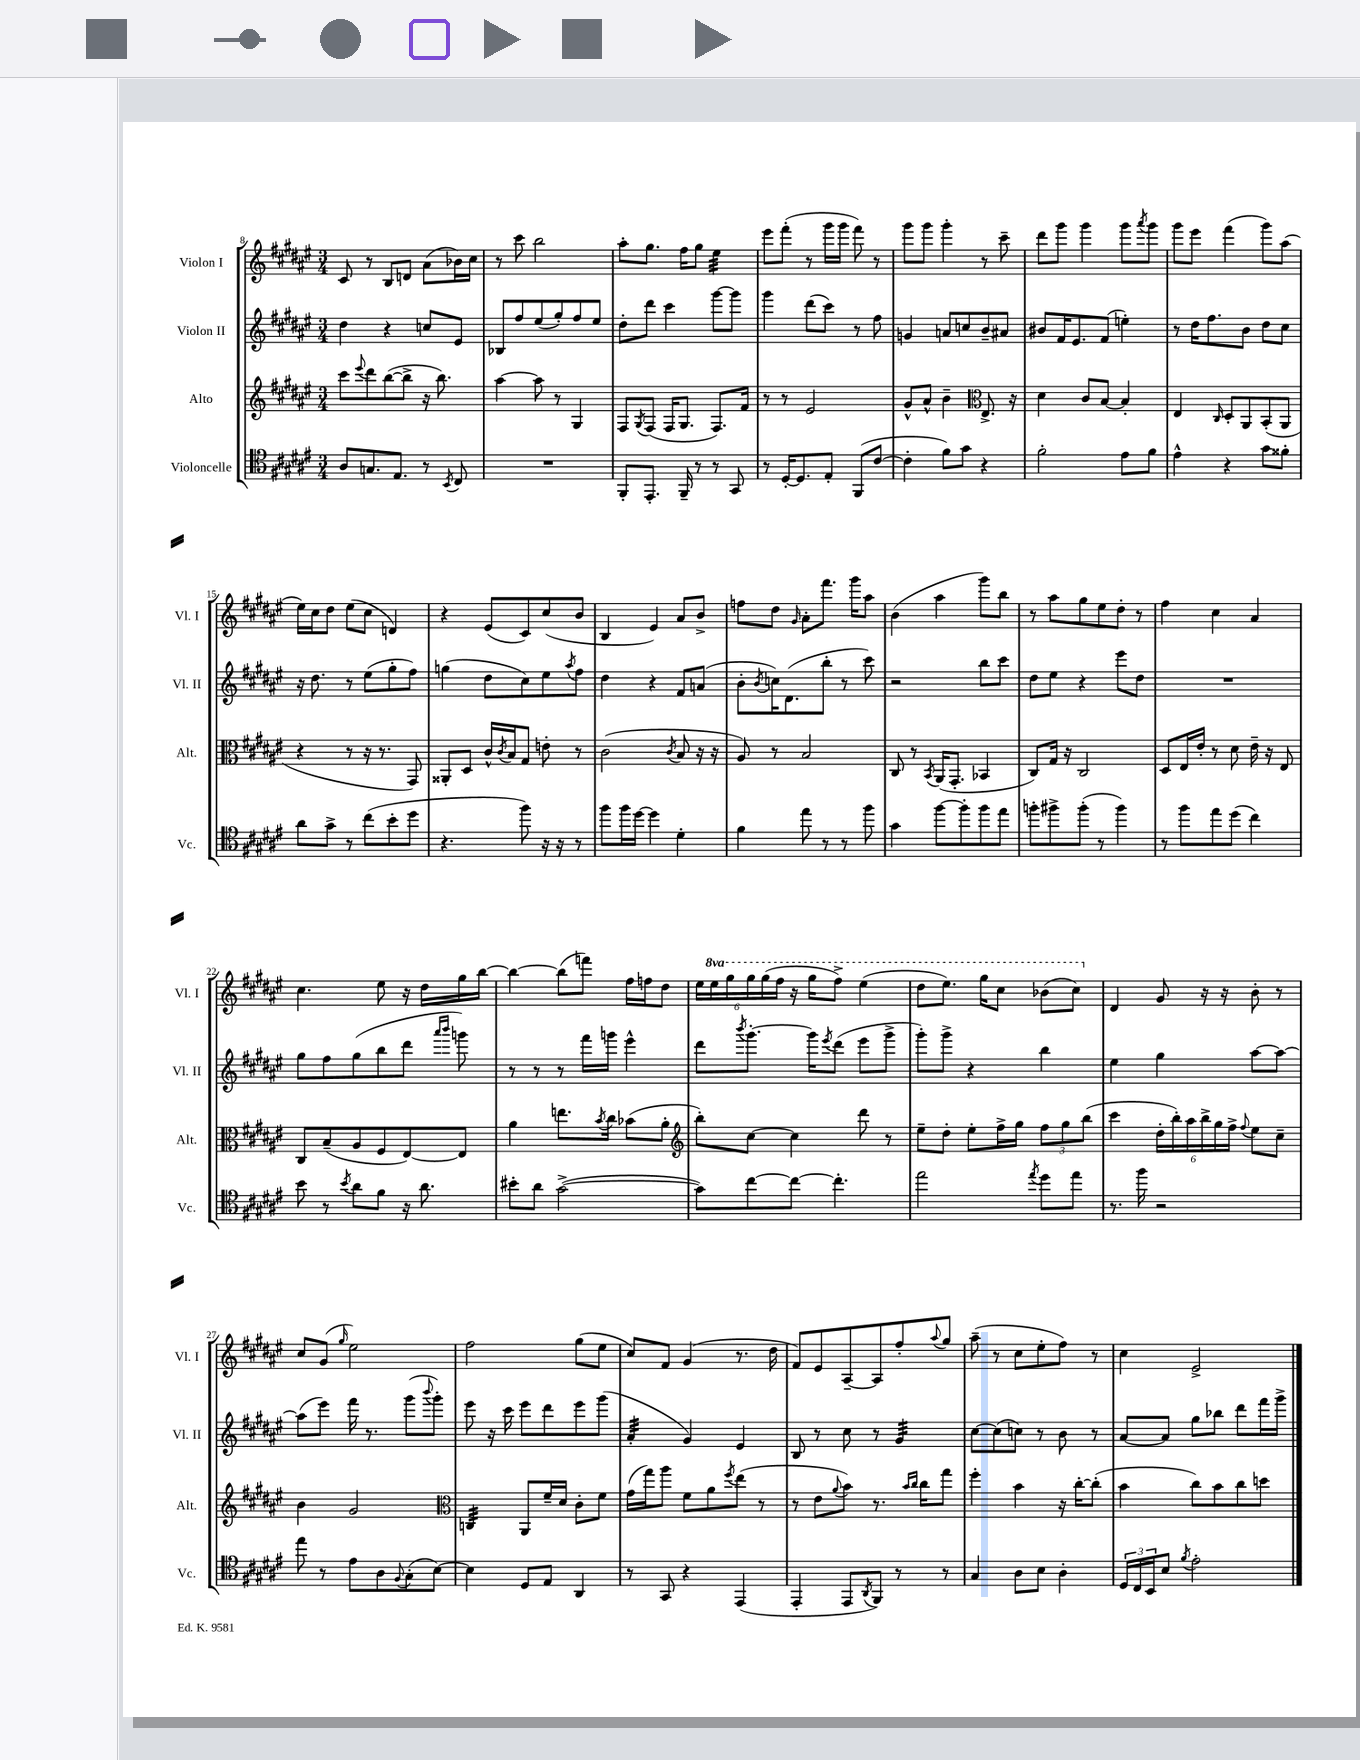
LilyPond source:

<<
\new StaffGroup <<
\new Staff = "s0" \with { instrumentName = "Violon I" shortInstrumentName = "Vl. I" } {
    \clef treble \key fis \major \numericTimeSignature \time 3/4 \set Staff.ottavationMarkups = #ottavation-simple-ordinals
    cis'8 r8 b8 d'8 ais'8( bes'16) cis''16 |
    r8 cis'''8 b''2 |
    ais''8-. gis''8. fis''16 gis''8 eis''4:32 |
    eis'''8 fis'''8-.( r8 gis'''16 gis'''16 fis'''8) r8 |
    gis'''8 gis'''8 gis'''4-. r8 cis'''8-- |
    dis'''8 gis'''8 gis'''4 gis'''8 \acciaccatura { ais'''8 } gis'''8 |
    gis'''8 eis'''8 fis'''4( gis'''8) ais''8( |
    eis''16) cis''16 dis''8 eis''8( cis''8 d'4) |
    r4 eis'8( cis'8) cis''8( b'8 |
    b4 eis'4) ais'8 b'8-> |
    f''8 dis''8 \grace { gis'16 } ais'8-. fis'''8. gis'''16 ais''8 |
    b'4( ais''4 gis'''8) b''8 |
    r8 ais''8 gis''8 eis''8 dis''8-. r8 |
    fis''4 cis''4 ais'4 |
    cis''4. eis''8 r16 dis''16 gis''16 b''16~ |
    b''4~ b''8( f'''8) fis''16 f''16 dis''8 |
    \tuplet 6/4 { eis''16 \ottava #1 eis'''16 gis'''16 gis'''16 gis'''16( fis'''16 } r16 gis'''16 fis'''8->) eis'''4( |
    dis'''8 eis'''8.) gis'''16 cis'''8 bes''8( cis'''8) \ottava #0 |
    dis'4 gis'8 r16 r16 b'8-. r8 |
    cis''8 gis'8( \grace { gis''16 } eis''2) |
    fis''2 gis''8( eis''8 |
    cis''8) fis'8 gis'4( r8. dis''16 |
    fis'8) eis'8 ais8~-- ais8 fis''8-. \appoggiatura { ais''8 } gis''8 |
    ais''8--( r8 cis''8 eis''8-. fis''8) r8 |
    cis''4 eis'2-> \bar "|." |
}
\new Staff = "s1" \with { instrumentName = "Violon II" shortInstrumentName = "Vl. II" } {
    \clef treble \key fis \major \numericTimeSignature \time 3/4
    dis''4 r4 c''8 eis'8 |
    bes8 fis''8 eis''8( gis''8-.) fis''8 eis''8 |
    dis''8-. dis'''8 cis'''4 gis'''8~ gis'''8 |
    gis'''4 dis'''8( cis'''8) r8 fis''8 |
    g'4 a'8 c''8 b'8-- ais'8 |
    bis'8 fis'16 eis'8. fis'8( e''4-.) |
    r8 dis''16 fis''8. b'8 dis''8 cis''8 |
    r16 dis''8. r8 eis''8( gis''8-. fis''8) |
    g''4( dis''8 cis''8) eis''8 \acciaccatura { ais''8 } fis''8 |
    dis''4 r4 fis'8 a'8( |
    b'8-. \acciaccatura { b'8 } c''16) dis'8.( b''8-. r8 cis'''8) |
    r2 b''8 cis'''8 |
    dis''8 eis''8 r4 eis'''8 dis''8 |
    R2. |
    gis''8 fis''8 gis''8( b''8 dis'''8 \grace { ais'''16 b'''16 } g'''8) |
    r8 r8 r8 fis'''16 g'''16 eis'''4-^ |
    dis'''8 \acciaccatura { b'''8 } gis'''8.~-. gis'''16 \acciaccatura { eis'''8 } dis'''8( eis'''8 gis'''8-> |
    gis'''8-.) gis'''8-> r4 b''4 |
    eis''4 gis''4 ais''8~ ais''8~ |
    ais''8( eis'''8) fis'''16 r8. gis'''8( \appoggiatura { b'''8 } gis'''8-.) |
    eis'''8 r16 cis'''16 eis'''8 dis'''8 eis'''8 gis'''8( |
    ais'4:32-. gis'4) eis'4 |
    b8 r8 cis''8 r8 gis'4:32 |
    cis''8~ cis''8( c''8) r8 b'8 r8 |
    ais'8~ ais'8 gis''8 bes''8 dis'''8 fis'''16 gis'''16-> \bar "|." |
}
\new Staff = "s2" \with { instrumentName = "Alto" shortInstrumentName = "Alt." } {
    \clef treble \key fis \major \numericTimeSignature \time 3/4
    cis'''8 \appoggiatura { eis'''8 } dis'''8 b''8~( b''8-> r16 b''8.) |
    ais''4~ ais''8 r8 gis4 |
    fis8 \acciaccatura { gis8 } fis8( fis16 gis8. fis8.) fis'16 |
    r8 r8 eis'2 |
    gis'8-^ ais'8-^ b'4-- \clef alto eis8.-> r16 |
    dis'4 cis'8 b8~ b4-. |
    eis4 \grace { cis16 } dis8-. ais,8 b,8-.( ais,8 |
    r4 r8 r16 r8. gis,8) |
    aisis,8-. dis8 cis'16-^ \acciaccatura { cis'8 } b16 gis8 e'8-. r8 |
    cis'2( \acciaccatura { cis'8 } b8 r16 r16 |
    ais8) r8 b2 |
    cis8 r8 \acciaccatura { b,8 } ais,16( gis,8.-. bes,4 |
    cis8) gis16 r16 cis2 |
    dis8 eis16 eis'16-. r8 dis'8 eis'16-- r16 eis8 |
    cis8 b8--( ais8 fis8 eis8~) eis8 |
    ais'4 e''8. \acciaccatura { b'8 } cis''16 bes'8( ais'8-. |
    \clef treble b''8-.) cis''8~ cis''4 dis'''8 r8 |
    eis''8-- dis''8-. eis''8-. fis''16-> gis''16 \tuplet 3/2 { fis''8 gis''8 b''8( } |
    cis'''4 \tuplet 6/4 { dis''16-. b''16-.) ais''16 b''16-> gis''16 fis''16-> } \appoggiatura { fis''8 } eis''8 cis''8-- |
    b'4 gis'2 |
    \clef alto c4:32 ais,8 fis'16-- dis'16 cis'8-. fis'8 |
    gis'16( gis''16) ais''8 fis'8 ais'8 \acciaccatura { fis''8 } eis''8( r8 |
    r8 eis'8 \appoggiatura { ais'8 } b'8) r8. \grace { b'16 cis''16 } cis''16 gis''8 |
    fis''4-. b'4 r16 cis''16~-. cis''8-.( |
    b'4 cis''8) b'8 cis''8 d''8 \bar "|." |
}
\new Staff = "s3" \with { instrumentName = "Violoncelle" shortInstrumentName = "Vc." } {
    \clef tenor \key fis \major \numericTimeSignature \time 3/4
    ais8 g8. eis8. r8 \acciaccatura { b,8 } cis8 |
    R2. |
    fis,8-. eis,8.-. fis,16-- r8 r8 gis,8 |
    r8 dis16~-. dis8. eis8-. fis,8( cis'8~ |
    cis'4-. fis'8) gis'8 r4 |
    fis'2-. eis'8 fis'8 |
    eis'4-^ r4 gis'8 fisis'8-. |
    ais'8 gis'8-> r8 cis''8( b'8-. dis''8 |
    r4. fis''8) r16 r16 r8 |
    fis''8 fis''16 dis''16~ dis''4 dis'4-. |
    fis'4 eis''8 r8 r8 fis''8 |
    gis'4 fis''8~ fis''8-. fis''8 eis''8 |
    f''8-. fis''8-> fis''8-.( r8 fis''4) |
    r8 fis''8 eis''8 dis''8( cis''4) |
    b'8 r8 \acciaccatura { b'8 } ais'8 fis'8 r16 ais'8. |
    bis'8-. ais'8 gis'2~->( |
    gis'8) cis''8~ cis''8~ cis''4.-. |
    eis''2 \acciaccatura { eis''8 } dis''8 eis''8 |
    r8. fis''16 r2 |
    eis''8 r8 eis'8 ais8 \appoggiatura { fis8 } gis8-.( b8~) |
    b4 dis8 eis8 ais,4 |
    r8 gis,8 r4 eis,4( |
    eis,4-. eis,8 \acciaccatura { ais,8 } fis,8) r8 r8 |
    gis4 ais8 b8 ais4-. |
    \tuplet 3/2 { dis16 cis16 b,16 } b8 \acciaccatura { fis'8 } eis'2-. \bar "|." |
}
>>
>>
\layout { \context { \Score currentBarNumber = #8 } }
